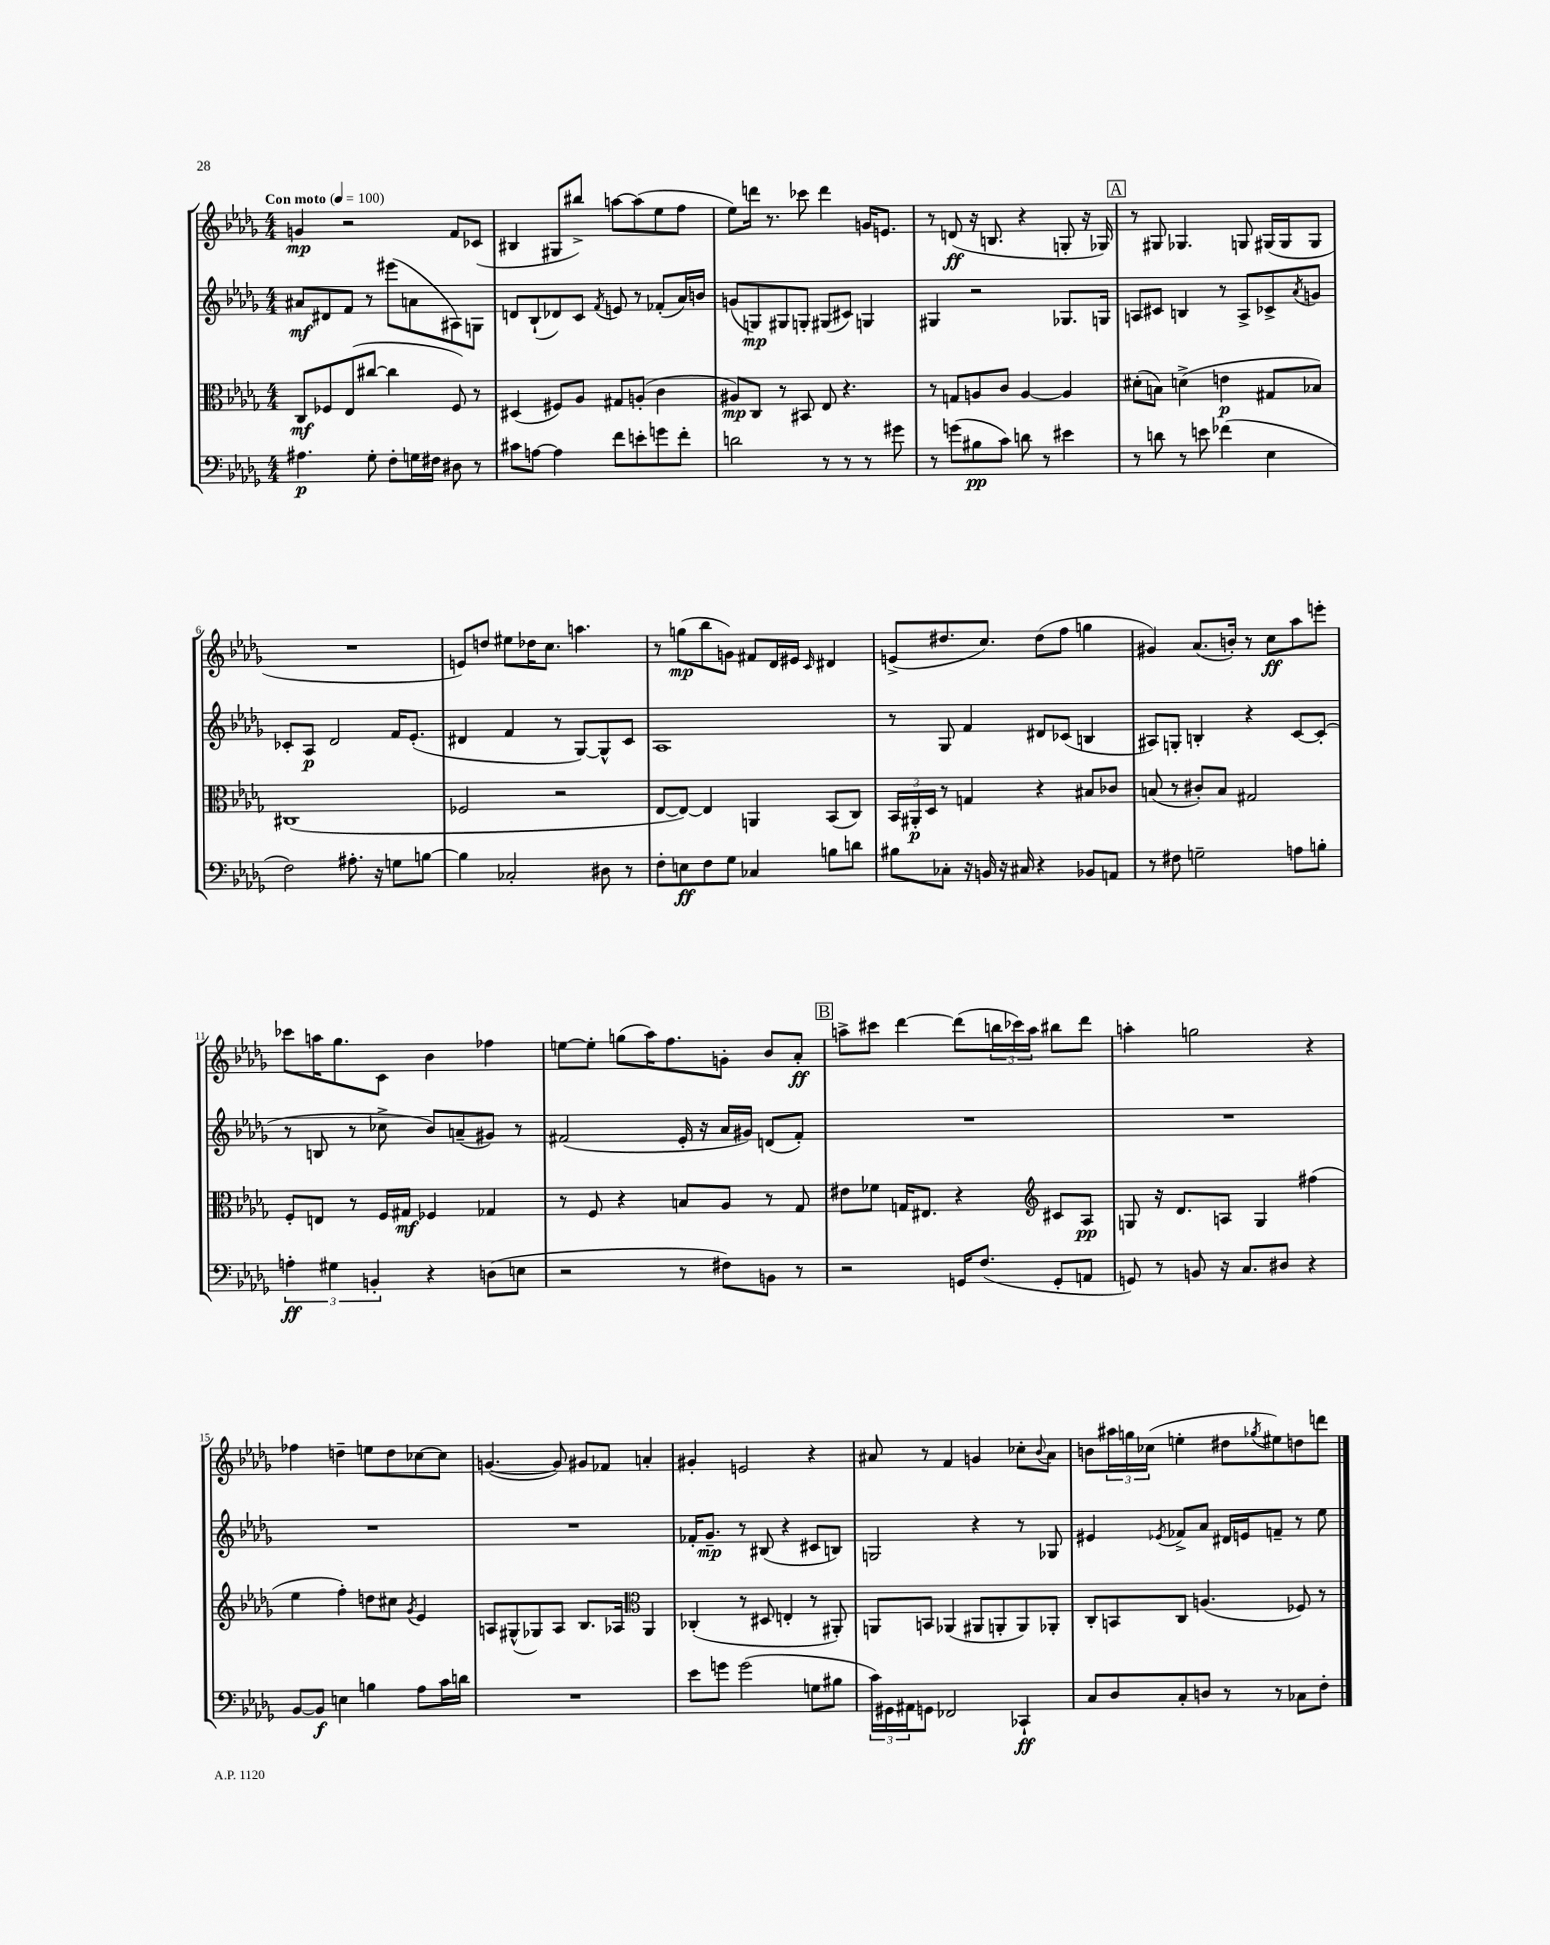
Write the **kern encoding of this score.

**kern	**kern	**kern	**kern
*staff4	*staff3	*staff2	*staff1
*clefF4	*clefC3	*clefG2	*clefG2
*k[b-e-a-d-g-]	*k[b-e-a-d-g-]	*k[b-e-a-d-g-]	*k[b-e-a-d-g-]
*M4/4	*M4/4	*M4/4	*M4/4
*MM100	*MM100	*MM100	*MM100
4.A#\	8C/L	8a#/L	4g/
.	8F-/	8d#/	.
.	(8E-/	8f/J	2r
8G-'\	[8cc#/J	8r	.
8F'\L	4cc#\]	(8eee#\L	.
16G\L	.	8a\	.
16F#\JJ	.	.	.
8D#\	8F-/)	8A#\)	8f/L
8r	8r	8G\J	(8c-/J
=	=	=	=
8c#\L	(4D#/	8d/L	4B#/
[8A\J	.	(8B-`/	.
4A\]	8F#/L)	8d-/)	8G#/L
.	8A-/J	8c/J	8bb#^/J)
.	.	8qf/	.
8f\L	8G#/L	8e/	[8aa\L
8e'\	(8A'/J	8r	(8aa\]
8g\	4c\	(8f-'/L	8ee-\
8f'\J	.	16a-/L)	8ff\J
.	.	16b/JJ	.
=	=	=	=
2d\	8A#/L)	(8g/L	8ee-\L)
.	8C/J	8G/)	16ddd\Jk
.	.	.	8.r
.	8r	8G#/	.
.	8BB#/	8G'/J	8ccc-\
8r	8E-/	(8G#/L	4ddd\
8r	4.r	8c#/J)	.
8r	.	4G/	16g/LK
.	.	.	8.e/J
8g#\	.	.	.
=	=	=	=
8r	8r	4G#/	8r
(8g\L	8G/L	.	(8d/
8B#\	8A/	2r	16r
.	.	.	8.B/
8c\J)	8c/J	.	.
8d\	[4A/	.	4r
8r	.	.	.
4e#\	4A/]	8.G-/L	8G'/
.	.	.	16r
.	.	16G/Jk	16G-/)
=	=	=	=
8r	(8d#'\L	8A/L	8r
8d\	8B\J)	8c#/J	8G#/
8r	(4d^\	4B/	4.G-/
8e\	.	.	.
(4f-\	4e\	8r	.
.	.	8A^/L	8G/
4E-\	8G#/L	8c-^/	(16G#/LL
.	.	.	16G#/J
.	.	8qa-/	.
.	8B-/J)	8g/J	8G#/J
=	=	=	=
2F\)	(1C#	8c-'/L	1r
.	.	8A-/J	.
.	.	2d-/	.
8.A#'\	.	.	.
16r	.	.	.
8G\L	.	16f/LK	.
.	.	(8.e-'/J	.
[8B\J	.	.	.
=	=	=	=
4B\]	2F-/	4d#/	8e/L)
.	.	.	8dd/J
2C-'/	.	4f/	8ee#\L
.	.	.	16dd-\K
.	.	.	8.cc\J
.	2r	8r	.
.	.	[8G-/L)	4.aa\
8D#\	.	8G-^^/]	.
8r	.	8c/J	.
=	=	=	=
8F'\L	[8E-/L	1A-	8r
8E\	8E-/_J)	.	(8gg\L
8F\	4E-/]	.	8bb-\
8G-\J	.	.	8g\J)
4C-/	4AA/	.	8f#/L
.	.	.	16d-/L
.	.	.	16e#/JJ
.	.	.	16qqc/
8B\L	(8BB-/L	.	4d#/
8d\J	8C/J)	.	.
=	=	=	=
8B#\L	24BB-/LL	8r	(8e^/L
.	24AA#'/	.	.
.	24D-/JJ	.	.
8C-'\J	8r	8G-/	8.dd#/
16r	4G/	4f/	.
16BB/	.	.	8.cc/J)
16r	.	.	.
16C#/	.	.	.
4r	4r	8d#/L	(8dd#\L
.	.	(8c-/J	8ff\J
8BB-/L	8B#/L	4B/	4gg\
8AA/J	8c-/J	.	.
=	=	=	=
8r	(8B/	8A#/L)	4g#/)
8F#\	8r	8G'/J	.
2G~\	8c#'/L)	4B'/	(8.a-/L
.	8B/J	.	.
.	.	.	16b'/Jk)
.	2G#/	4r	8r
.	.	.	8cc\L
8A\L	.	[8c/L	8aa-\
8B'\J	.	(8c'/]J	8eee'\J
=	=	=	=
6A'\	8F'/L	8r	8ccc-\L
.	8E/J	8B/	16aa\K
6G#\	.	.	.
.	.	.	8.gg-\
.	8r	8r	.
6BB'/	.	.	.
.	16F/LL	8cc-^\	8c\J
.	16G#/JJ	.	.
4r	4F-/	8b-/L)	4b-\
.	.	(8a~/	.
(8D\L	4G-/	8g#/J)	4ff-\
8E\J	.	8r	.
=	=	=	=
2r	8r	(2f#/	[8ee\L
.	8F/	.	8ee'\]J
.	4r	.	(8gg\L
.	.	.	16aa-\K)
.	.	.	8.ff\
8r	8B/L	16e-'/	.
.	.	16r	.
8F#\L)	8A-/J	16a-/LL	8g'\J
.	.	16g#/JJ)	.
8BB\J	8r	(8d/L	8b-/L
8r	8G-/	8f#'/J)	8a-'/J
=	=	=	=
2r	8e#\L	1r	8aa^\L
.	8f-\J	.	8ccc#\J
.	16G/LK	.	[4ddd-\
.	8.E#/J	.	.
16GG/LK	4r	.	(8ddd-\]L
(8.F/J	.	.	.
.	.	.	24bb\L
.	.	.	24ccc-\)
.	.	.	24aa\JJ
*	*clefG2	*	*
8GG'/L	8c#/L	.	8bb#\L
8AA/J	8A-/J	.	8ddd-\J
=	=	=	=
8GG/)	8G/	1r	4aa'\
8r	16r	.	.
.	8.d-/L	.	.
8BB/	.	.	2gg\
16r	8A/J	.	.
8.C/L	.	.	.
.	4G/	.	.
8D#/J	.	.	.
4r	(4ff#\	.	4r
=	=	=	=
[8BB-/L	4ee-\	1r	4ff-\
8BB-/]J	.	.	.
4E\	4ff'\)	.	4dd~\
4B\	8dd\L	.	8ee\L
.	8cc#\J	.	8dd\
.	8qg-/	.	.
8A-\L	4e-/	.	[8cc-\
16c\L	.	.	8cc-\]J
16d\JJ	.	.	.
=	=	=	=
1r	8A/L	1r	([4.g/
.	(8G#^^/	.	.
.	8G-/)	.	.
.	8A/J	.	8g/])
.	8.B-/L	.	8g#/L
.	.	.	8f-/J
.	16A-/Jk	.	.
*	*clefC3	*	*
.	4AA-/	.	4a'/
=	=	=	=
8e-\L	(4C-'/	16f-'/LK	4g#'/
.	.	8.g-~/J	.
8g\J	.	.	.
(2g\	8r	8r	2e/
.	8D#/	(8B#/	.
.	4E'/	4r	.
8G\L	8r	8c#/L	4r
8B#\J	8AA#'/)	8B/J)	.
=	=	=	=
24c\LL)	8AA/L	2G/	8a#/
24GG#\	.	.	.
24AA#\J	.	.	.
8GG\J	8BB/J	.	8r
2FF-/	(4AA-/	.	4f/
.	8AA#/L	4r	4g/
.	8AA'/	.	.
4CC-`/	8AA/)	8r	8cc-'\L
.	.	.	8qqb-/
.	8AA-'/J	8G-/	8a#\J
=	=	=	=
8C/L	8C'/L	4e#/	8b\L
8D-/	8BB/	.	24aa#\L
.	.	.	24gg\
.	.	.	(24cc-\JJ
.	.	8qe-/	.
8C'/	8C/J	8f-^/L	4ee'\
8D/J	(4.A/	8a-/J	.
8r	.	16d#/LL	8dd#\L
.	.	16e/J	.
.	.	.	8qgg-/
8r	.	8f~/J	8ee#\)
8C-\L	8F-/)	8r	8dd\
8F'\J	8r	8ee-\	8ddd\J
==	==	==	==
*-	*-	*-	*-
